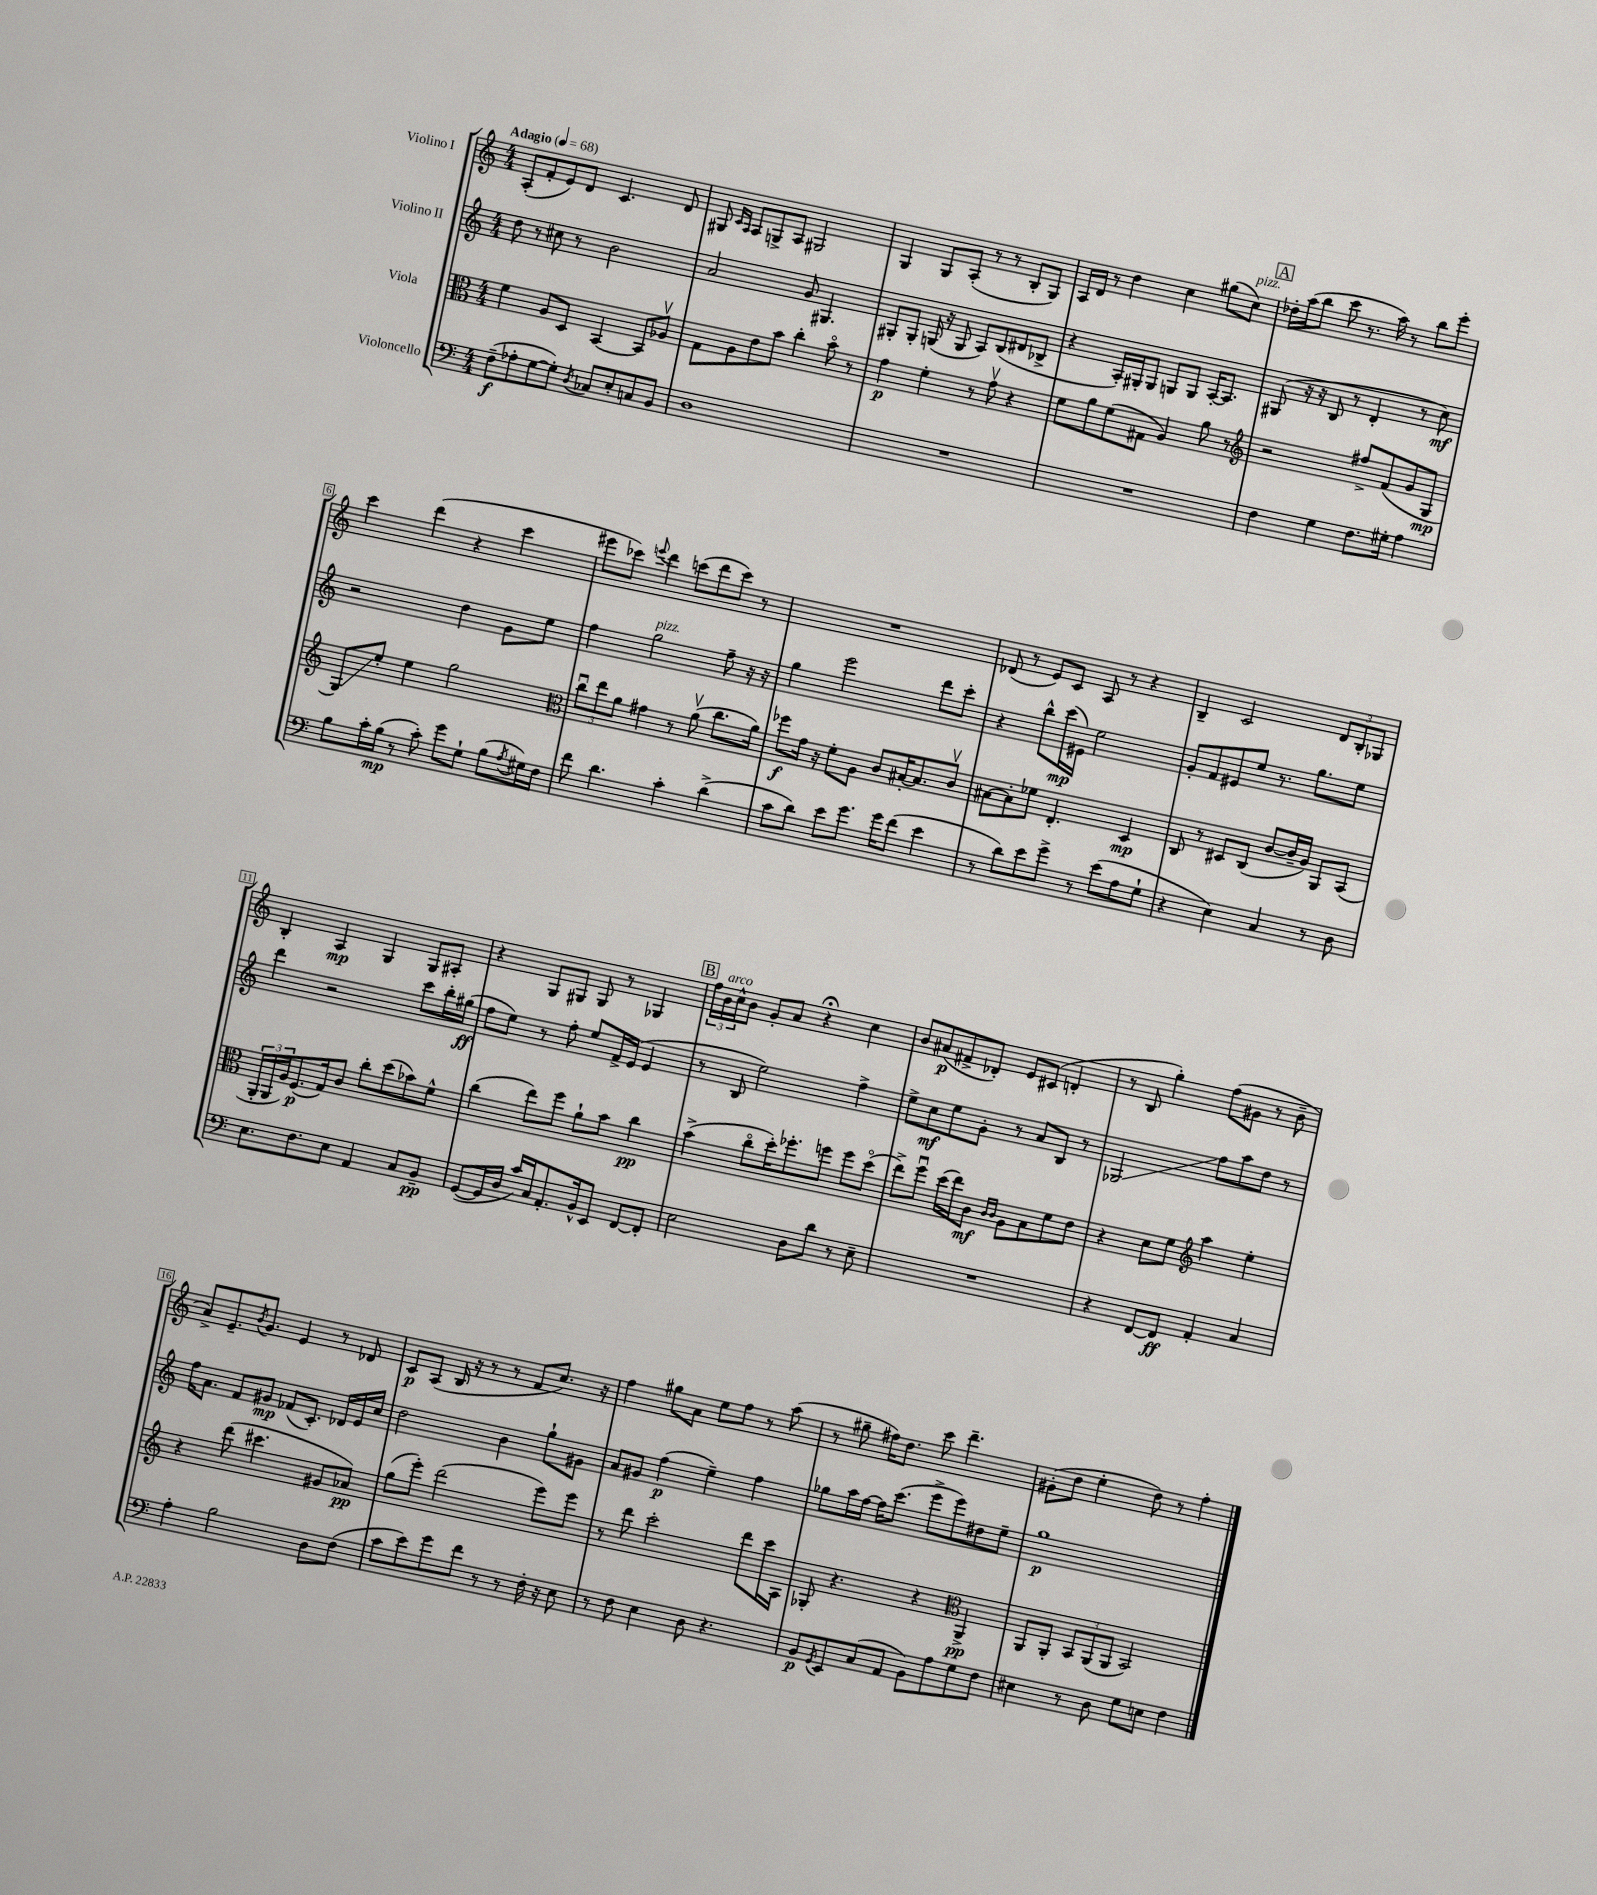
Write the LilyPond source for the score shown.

<<
\new StaffGroup <<
\new Staff = "s0" \with { instrumentName = "Violino I" } {
    \clef treble \key c \major \numericTimeSignature \time 4/4 \tempo "Adagio" 4 = 68
    a8-.( f'8-. e'8) d'8 c'4. d'8 |
    gis8 \grace { c'16 a16 } a8 g8-> a8 gis2 |
    g4 g8 a8-.( r8 r8 b8-. g8) |
    a16 d'16 r8 d''4 c''4 gis''8( c''8^\markup { \italic "pizz." }) |
    \mark \markup { \box "A" } des''16-. a''16( b''8 c'''8 r8. a''16) r8 b''8 e'''8-. |
    c'''4 d'''4( r4 c'''4 |
    eis'''8 ces'''8) \appoggiatura { e'''8 } d'''4 c'''8( d'''8 c'''8) r8 |
    R1 |
    des'8( r8 e'8) c'8 a8 r8 r4 |
    b4-- c'2 \tuplet 3/2 { d'8 b8-. ges8 } |
    b4-. a4\mp g4 g8 ais8-. |
    r4 g8 gis8 gis8 r8 ges4 |
    \mark \markup { \box "B" } \tuplet 3/2 { f''16 b'16^\markup { \italic "arco" } c''16-^ } b'8 g'8-. a'8 r4\fermata c''4 |
    b'8 ais'8\p( fis'8-> des'8-.) e'8 cis'8( d'4-. |
    r8 b8 g''4-.) f''8( gis'8 r8 b'8-- |
    a'8->) e'8.-- \acciaccatura { b'8 } g'8. e'4 r8 des'8 |
    c'8\p a8( b16 r16 r8 r8 f'8 c''8.) r16 |
    f''4 gis''8 a'8 e''8 f''8 r8 a''8( |
    r8 gis''8-- fis''16) d''8. c'''8 d'''4.-- |
    gis'8-.( d''8 e''4-. d''8) r8 f''4-. \bar "|." |
}
\new Staff = "s1" \with { instrumentName = "Violino II" } {
    \clef treble \key c \major \numericTimeSignature \time 4/4
    d''8 r8 cis''8 r8 b'2 |
    a'2 g'8 gis4. |
    gis8-. gis8-. g16( r16 g8 a8) b8( dis'8 bes8-> |
    r4 a16-.) gis16-. gis8 g8 g8 a16~-. a8. |
    \mark \markup { \box "A" } gis8( r16 r16 b8 r8 d'4-. r8 c''8\mf) |
    r2 d''4 g'8 e''8 |
    f''4 g''2^\markup { \italic "pizz." } f''8-- r16 r16 |
    g''4 e'''2 d'''8 c'''8-. |
    r4 b''8-^ c'''16\mp( eis'16) e''2 |
    g'8-. f'8 eis'8 e''8 r8. g''8. e''8 |
    d'''4 r2 c'''8 b''16-. gis''16\ff( |
    f''8 e''8) r8 f''8-. e''8 f'16-> e'16( e'4 |
    \mark \markup { \box "B" } r8 b8 e''2) f''4-> |
    e''8-> c''8\mf e''8 g'8-. r8 a'8 b8 r8 |
    ges2\glissando f''8 a''8 d''8 r8 |
    f''16 a'8. f'8 gis'8\mp fes'8( c'8.-.) des'16 e'16 c''16 |
    d''2 b'4 g''8-! gis'8 |
    a'8 gis'8 f''4\p( e''4--) f''4 |
    ges''8 a''16 f''16~ f''16 c'''8.( e'''8-> e'''8) dis''8 e''8-- |
    g''1\p \bar "|." |
}
\new Staff = "s2" \with { instrumentName = "Viola" } {
    \clef alto \key c \major \numericTimeSignature \time 4/4
    f'4 a8 d8 b,4~ b,8 aes8\upbow |
    g8 a8 e'8 b'8 c''4-. b'8\flageolet r8 |
    g'4\p f'4-. r8 g'8\upbow r4 |
    f'8 a'8 f'8( gis8 a4) a'8 r8 |
    \mark \markup { \box "A" } \clef treble r2 fis''8-> f'8( g'8 g8\mp |
    g8\glissando) e''8-. e''4 g''2 |
    \clef alto \tuplet 3/2 { c''8\downbow e''8 a'8 } gis'4 r8 a'8\upbow( c''8. a'16) |
    fes''8\f g'16 r16 f'8-. a8 c'8 bis16~-. bis8. c'8\upbow |
    bis8~ bis8-. fes'8 e4.-. d4\mp |
    c8 r8 dis8 c8( c'8~ c'16-- a16) a,8 b,8( |
    \tuplet 3/2 { a,16-. a,16 a16) } f8.\p( g16) c'8 c''8-. d''8( bes'8) f'8-^ |
    c''4( e''8) f''8 a'8-! b'8 c''4\pp |
    \mark \markup { \box "B" } b'4->( c''8\flageolet d''16-.) fes''8.-. f''8 f''8 d''8\flageolet( |
    e''8->) f''8\downbow d''16( e''16) c'8\mf \grace { c'16 c'16 } a8 b8 f'8 e'8 |
    r4 d'8 f'8 \clef treble a''4 e''4-. |
    r4 d'''8( cis'''4. gis'8 aes'8\pp) |
    g''8( e'''8-.) d'''2( e'''8) e'''8 |
    r8 d'''8 c'''2-. d'''8 c'''16 a16 |
    ges8-. r4. r4 \clef alto a,4->\pp |
    a,8 a,8-. \tuplet 3/2 { b,8 a,8( a,8 } b,2) \bar "|." |
}
\new Staff = "s3" \with { instrumentName = "Violoncello" } {
    \clef bass \key c \major \numericTimeSignature \time 4/4
    f8--\f( aes8-. g8~ g8-.) \acciaccatura { d8 } ces8 e8-. c8 b,8 |
    d1 |
    R1 |
    R1 |
    \mark \markup { \box "A" } f4 g4 f8. gis16-. a4 |
    b8 c'16-. b16\mp( r8 c'8-.) g'8 g8-! b8( \acciaccatura { a8 } gis16) f16 |
    f'8 d'4. c'4-. d'4->( |
    c'8 d'8) e'8 g'8. g'16 f'8( e'4 |
    r8 d'8) e'8 g'8-> r8 e'8( a8 g8-! |
    r4 e4) c4 r8 d8 |
    e8. f8. e8 a,4 c8 b,8--\pp |
    g,8~( g,16 d16 c'16) c16 a,8.-. b,16-^ e,8 f,8~ f,8-. |
    \mark \markup { \box "B" } e2 d8 d'8 r8 e8-- |
    R1 |
    r4 f,8~ f,8\ff a,4-. c4 |
    a4-. b2 d8 f8( |
    c'8 e'8) g'8 f'8 r8 r8 f16-. r16 e8 |
    r8 f8 e4 d8 r4. |
    b,8\p \acciaccatura { g,8 } e,8 c8( a,8 b,8) a8 g8 f8 |
    eis4 r8 d8 g8 e8 f4 \bar "|." |
}
>>
>>
\layout { \context { \Score \override BarNumber.stencil = #(make-stencil-boxer 0.1 0.3 ly:text-interface::print) } }
